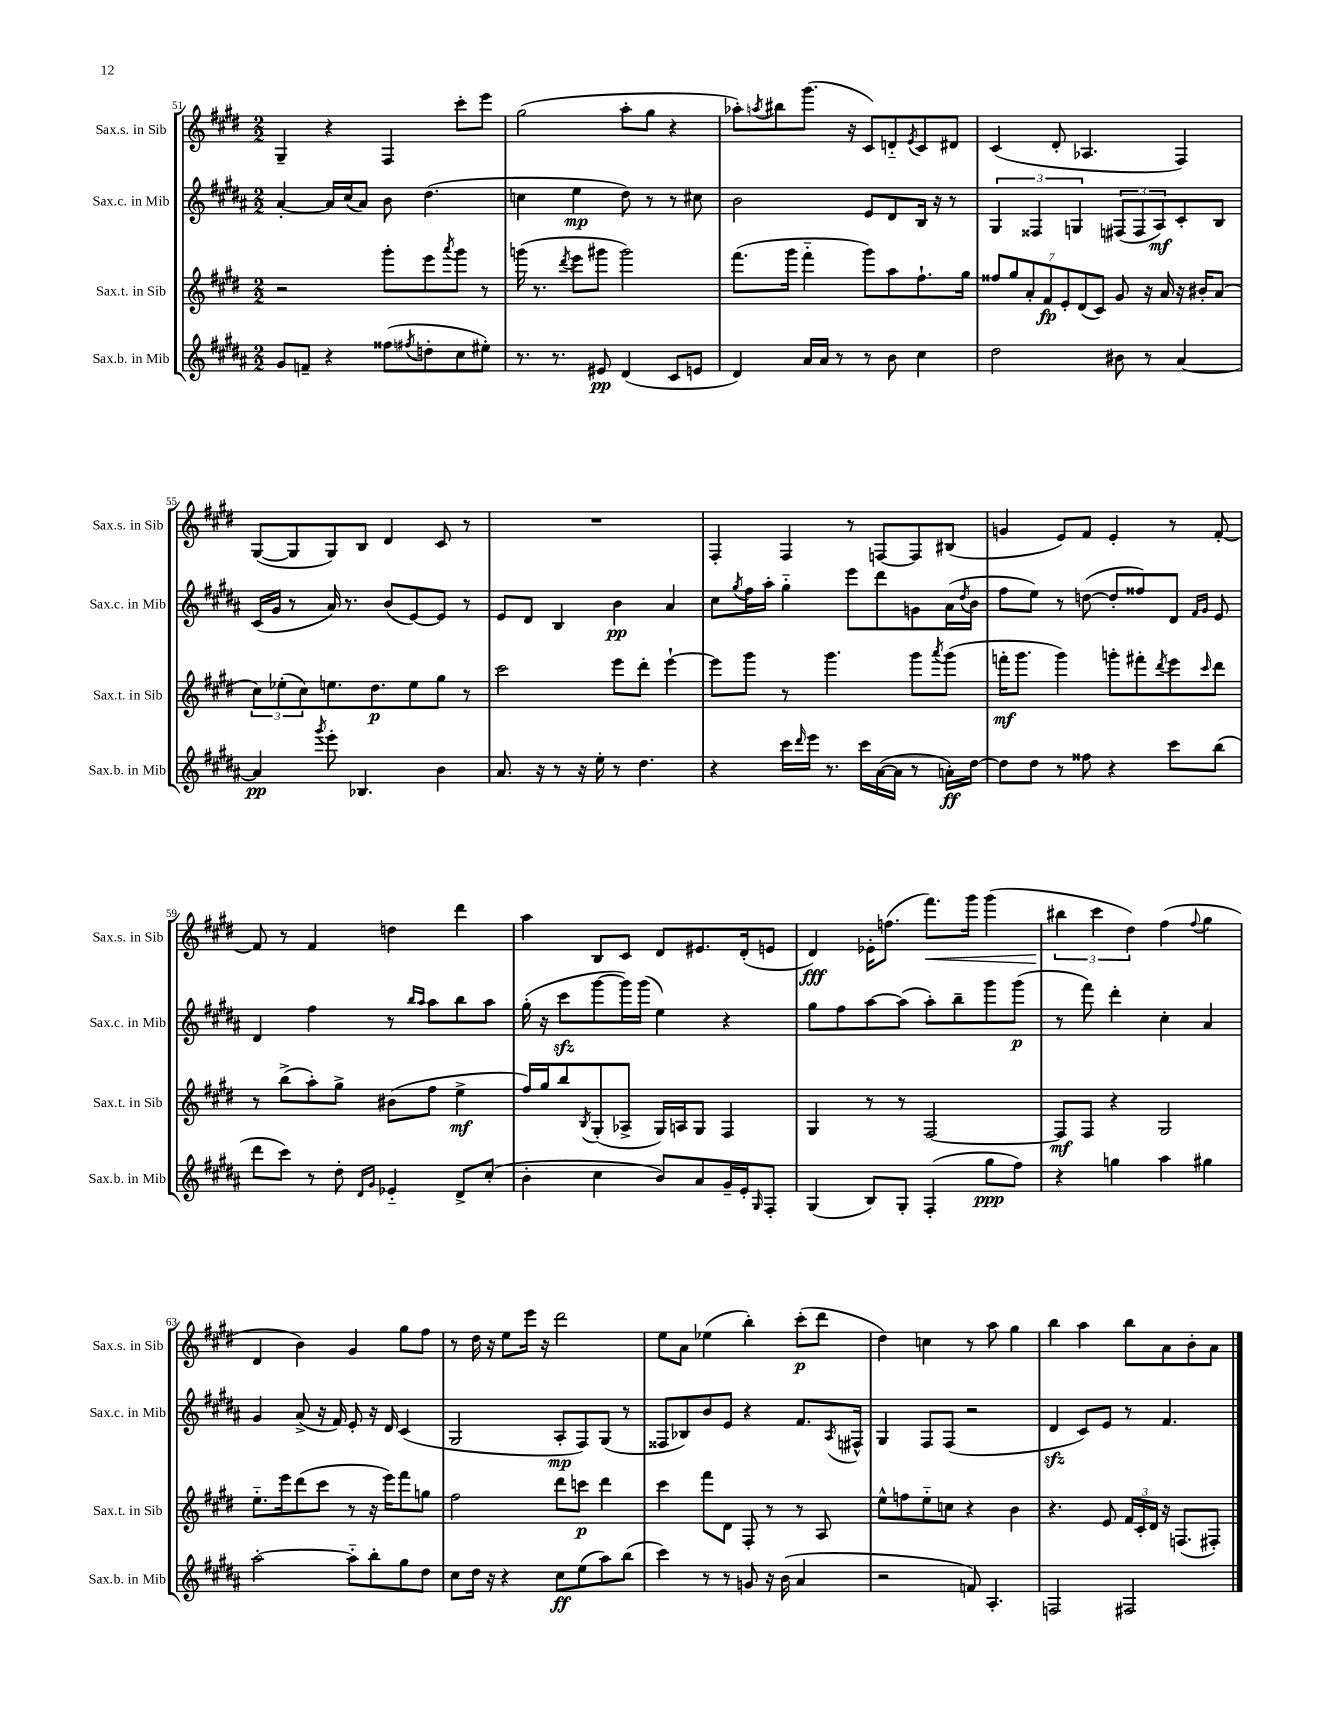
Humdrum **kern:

**kern	**dynam	**kern	**dynam	**kern	**dynam	**kern	**dynam
*part4	*part4	*part3	*part3	*part2	*part2	*part1	*part1
*staff4	*staff4	*staff3	*staff3	*staff2	*staff2	*staff1	*staff1
*I"Sax.b. in Mib	*	*I"Sax.t. in Sib	*	*I"Sax.c. in Mib	*	*I"Sax.s. in Sib	*
*I'Sax.b. in Mib	*	*I'Sax.t. in Sib	*	*I'Sax.c. in Mib	*	*I'Sax.s. in Sib	*
*clefG2	*	*clefG2	*	*clefG2	*	*clefG2	*
*k[f#c#g#d#a#]	*	*k[f#c#g#d#]	*	*k[f#c#g#d#a#]	*	*k[f#c#g#d#]	*
*M2/2	*	*M2/2	*	*M2/2	*	*M2/2	*
=51	=51	=51	=51	=51	=51	=51	=51
8g#/L	.	2r	.	[4a#'/	.	4G#~/	.
8fn~/J	.	.	.	.	.	.	.
4r	.	.	.	16a#/LL]	.	4r	.
.	.	.	.	(16cc#/J	.	.	.
.	.	.	.	8a#/J)	.	.	.
(8ff##X\L	.	8ggg#'\L	.	8b\	.	4F#/	.
8qff#X/	.	.	.	.	.	.	.
8ddn'\	.	8eee\	.	(4.dd#\	.	.	.
.	.	8qaaa/	.	.	.	.	.
8cc#\	.	8ggg#\J	.	.	.	8ccc#'\L	.
8ee#X'\J)	.	8r	.	.	.	8eee\J	.
=52	=52	=52	=52	=52	=52	=52	=52
8.r	.	(16gggn\	.	4ccn\	.	(2gg#\	.
.	.	8.r	.	.	.	.	.
8.r	.	.	.	.	.	.	.
.	.	8qddd#/	.	.	.	.	.
.	.	8eee\L	.	4ee\	mp	.	.
8e#X/	pp	8ggg#X\J	.	.	.	.	.
(4d#/	.	2ggg#\)	.	8dd#\)	.	8aa'\L	.
.	.	.	.	8r	.	8gg#\J	.
8c#/L	.	.	.	8r	.	4r	.
8en/J	.	.	.	8cc#X\	.	.	.
=53	=53	=53	=53	=53	=53	=53	=53
4d#/)	.	(8.fff#\L	.	2b\	.	8aa-X'\L)	.
.	.	.	.	.	.	8qaan/	.
.	.	.	.	.	.	8bb#X\	.
.	.	16ggg#\Jk	.	.	.	.	.
16a#/LL	.	4fff#\	.	.	.	(8.ggg#\J	.
16a#/JJ	.	.	.	.	.	.	.
8r	.	.	.	.	.	.	.
.	.	.	.	.	.	16r	.
8r	.	8ggg#\L)	.	8e/L	.	8c#/L)	.
8b\	.	8aa\	.	8d#/	.	8dn/	.
.	.	.	.	.	.	8qe/	.
4cc#\	.	8.ff#`\	.	16B/Jk	.	8c#/	.
.	.	.	.	16r	.	.	.
.	.	.	.	8r	.	8d#X/J	.
.	.	16gg#\Jk	.	.	.	.	.
=54	=54	=54	=54	=54	=54	=54	=54
2dd#\	.	14ff##X/L	.	6G#/	.	(4c#/	.
.	.	14gg#/	.	.	.	.	.
.	.	14a'/	.	.	.	.	.
.	.	.	.	6F##X/	.	.	.
.	.	14f#/	fp	.	.	.	.
.	.	.	.	.	.	8d#'/	.
.	.	14e'/	.	.	.	.	.
.	.	.	.	6Gn/	.	.	.
.	.	(14d#/	.	.	.	.	.
.	.	.	.	.	.	4.A-X/	.
.	.	14c#/J)	.	.	.	.	.
8b#X\	.	8g#/	.	(12F#X/L	.	.	.
.	.	.	.	12F#/	.	.	.
8r	.	16r	.	.	.	.	.
.	.	.	.	12A#/)	mf	.	.
.	.	16a/	.	.	.	.	.
[4a#/	.	16r	.	8c#'/	.	4F#/)	.
.	.	16b#X'/KL	.	.	.	.	.
.	.	(8a/J	.	8B/J	.	.	.
!!LO:LB:g=z
=55	=55	=55	=55	=55	=55	=55	=55
4a#/]	pp	12cc#\L)	.	(16c#/LL	.	([8G#/L	.
.	.	.	.	16g#/JJ	.	.	.
.	.	(12ee-X'\	.	.	.	.	.
.	.	.	.	8r	.	8G#/]	.
.	.	12cc#\)	.	.	.	.	.
8qggg#/	.	.	.	.	.	.	.
8eee'\	.	8.een\	.	16a#/)	.	8G#/)	.
.	.	.	.	8.r	.	.	.
4.B-X/	.	.	.	.	.	8B/J	.
.	.	8.dd#\	p	.	.	.	.
.	.	.	.	(8b/L	.	4d#/	.
.	.	8ee\	.	[8e/)	.	.	.
4b\	.	8gg#\J	.	8e/J]	.	8c#/	.
.	.	8r	.	8r	.	8r	.
=56	=56	=56	=56	=56	=56	=56	=56
8.a#/	.	2ccc#\	.	8e/L	.	1r	.
.	.	.	.	8d#/J	.	.	.
16r	.	.	.	.	.	.	.
8r	.	.	.	4B/	.	.	.
16r	.	.	.	.	.	.	.
16ee'\	.	.	.	.	.	.	.
8r	.	8eee\L	.	4b\	pp	.	.
4.dd#\	.	8ddd#'\J	.	.	.	.	.
.	.	[4eee`\	.	4a#/	.	.	.
=57	=57	=57	=57	=57	=57	=57	=57
4r	.	8eee\L]	.	8cc#\L	.	4F#'/	.
.	.	.	.	8qgg#/	.	.	.
.	.	8ggg#\J	.	16ff#\L	.	.	.
.	.	.	.	16aa#'\JJ	.	.	.
16ccc#\LL	.	8r	.	4gg#\	.	4F#/	.
16qqddd#/	.	.	.	.	.	.	.
16eee\JJ	.	.	.	.	.	.	.
8.r	.	4.ggg#\	.	.	.	.	.
.	.	.	.	8eee\L	.	8r	.
16ccc#\LL	.	.	.	.	.	.	.
([16a#\	.	.	.	8ddd#\	.	[8Fn/L	.
16a#\JJ]	.	.	.	.	.	.	.
8r	.	8ggg#\L	.	8gn\	.	8F/]	.
.	.	8qaaa/	.	.	.	.	.
16an'\LL)	ff	(8ggg#\J	.	(16a#\L	.	(8B#X/J	.
.	.	.	.	8qdd#/	.	.	.
[16dd#\JJ	.	.	.	16b\JJ	.	.	.
=58	=58	=58	=58	=58	=58	=58	=58
8dd#\L]	.	16fffn'\KL	mf	8ff#\L	.	4gn/	.
.	.	8.ggg#\J	.	.	.	.	.
8dd#\J	.	.	.	8ee\J)	.	.	.
8r	.	4ggg#\)	.	8r	.	8e/L)	.
8ff##X\	.	.	.	([8ddn\	.	8f#/J	.
4r	.	8gggn'\L	.	8dd'/L]	.	4e'/	.
.	.	8fff#X'\	.	8ff##X/)	.	.	.
.	.	8qddd#/	.	.	.	.	.
8ccc#\L	.	8eee\	.	8d#/J	.	8r	.
.	.	.	.	16qqf#/LL	.	.	.
.	.	16qqccc#/	.	16qqg#/JJ	.	.	.
(8bb\J	.	8ddd#\J	.	8e/	.	[8f#'/	.
!!LO:LB:g=z
=59	=59	=59	=59	=59	=59	=59	=59
8ddd#\L	.	8r	.	4d#/	.	8f#/]	.
8ccc#\J)	.	(8bb^\L	.	.	.	8r	.
8r	.	8aa'\)	.	4ff#\	.	4f#/	.
8dd#'\	.	8gg#^\J	.	.	.	.	.
16qqd#/LL	.	.	.	.	.	.	.
16qqg#/JJ	.	.	.	.	.	.	.
4e-X/	.	(8b#X\L	.	8r	.	4ddn\	.
.	.	.	.	16qqbb/LL	.	.	.
.	.	.	.	16qqaa#/JJ	.	.	.
.	.	8ff#\J	.	8aa#\L	.	.	.
8d#^/L	.	4ee^\	mf	8bb\	.	4ddd#\	.
(8cc#'/J	.	.	.	8aa#\J	.	.	.
=60	=60	=60	=60	=60	=60	=60	=60
4b'\	.	16ff#/LL)	.	(16gg#'\	.	4aa\	.
.	.	16gg#/J	.	16r	.	.	.
.	.	8bb/	.	8ccc#zz\L	.	.	.
.	.	8qB/	.	.	.	.	.
4cc#\	.	(8G#'/	.	[8ggg#\	.	8B/L	.
.	.	8A-X^/J	.	16ggg#\L])	.	8c#/J	.
.	.	.	.	(16ggg#\JJ	.	.	.
8b/L)	.	16G#/LL)	.	4ee\)	.	8d#/L	.
.	.	16An/J	.	.	.	.	.
8a#/	.	8G#/J	.	.	.	8.e#X/	.
16g#~/L	.	4F#/	.	4r	.	.	.
16e'/J	.	.	.	.	.	(16d#'/k	.
16qqG#/	.	.	.	.	.	.	.
8F#'/J	.	.	.	.	.	8en/J	.
=61	=61	=61	=61	=61	=61	=61	=61
(4G#/	.	4G#/	.	8gg#\L	.	4d#/)	fff
.	.	.	.	8ff#\	.	.	.
8B/L)	.	8r	.	[8aa#\	.	16e-X'\KL	.
.	.	.	.	.	.	(8.ffn\J	.
8G#'/J	.	8r	.	(8aa#\J]	.	.	.
!	!	!	!	!	!	!	!LO:HP:b
(4F#'/	.	[2F#/	.	8aa#'\L)	.	8.fff#\L)	<
.	.	.	.	8bb~\	.	.	.
.	.	.	.	.	.	16ggg#\Jk	.
8gg#\L	ppp	.	.	8ggg#\	.	(4ggg#\	.
8ff#\J)	.	.	.	(8ggg#\J	p	.	.
=62	=62	=62	=62	=62	=62	=62	=62
4r	.	8F#/L]	mf	8r	.	6bb#X\	.
.	.	8F#/J	.	8fff#\)	.	.	.
.	.	.	.	.	.	6ccc#\	[
4ggn\	.	4r	.	4ddd#'\	.	.	.
.	.	.	.	.	.	6dd#\)	.
4aa#\	.	2G#/	.	4cc#'\	.	(4ff#\	.
.	.	.	.	.	.	8qqff#/	.
4gg#X\	.	.	.	4a#/	.	4gg#\	.
!!LO:LB:g=z
=63	=63	=63	=63	=63	=63	=63	=63
[2aa#'\	.	8.ee\L	.	4g#/	.	4d#/	.
.	.	16eee\k	.	.	.	.	.
.	.	(8ddd#\	.	(8a#^/	.	4b\)	.
.	.	8ccc#\J	.	16r	.	.	.
.	.	.	.	16f#/)	.	.	.
8aa#\L]	.	8r	.	8e'/	.	4g#/	.
8bb'\	.	16r	.	16r	.	.	.
.	.	16eee\KL)	.	16d#/	.	.	.
8gg#\	.	8fff#\	.	(4c#/	.	8gg#\L	.
8dd#\J	.	8ggn\J	.	.	.	8ff#\J	.
=64	=64	=64	=64	=64	=64	=64	=64
8cc#\L	.	2ff#\	.	2G#/	.	8r	.
16dd#\Jk	.	.	.	.	.	16dd#\	.
16r	.	.	.	.	.	16r	.
4r	.	.	.	.	.	8ee\L	.
.	.	.	.	.	.	16eee\Jk	.
.	.	.	.	.	.	16r	.
8cc#\L	ff	8ddd#\L	.	8A#'/L	mp	2ddd#\	.
(8ee\	.	8cccn\J	p	8F#/)	.	.	.
8aa#\)	.	4ddd#\	.	(8G#/J	.	.	.
(8bb\J	.	.	.	8r	.	.	.
=65	=65	=65	=65	=65	=65	=65	=65
4ccc#\)	.	4ccc#\	.	8F##X/L	.	8ee\L	.
.	.	.	.	8B-X/)	.	8a\J	.
8r	.	8fff#\L	.	8b/	.	(4ee-X\	.
8r	.	8d#\J	.	8e/J	.	.	.
8gn/	.	8F#'/	.	4r	.	4bb'\)	.
16r	.	8r	.	.	.	.	.
(16b\	.	.	.	.	.	.	.
4a#/	.	8r	.	8.f#/L	.	(8ccc#'\L	p
.	.	8A/	.	.	.	8ddd#\J	.
.	.	.	.	8qA#/	.	.	.
.	.	.	.	16F#X^^/Jk	.	.	.
=66	=66	=66	=66	=66	=66	=66	=66
2r	.	8ee^^\L	.	4G#/	.	4dd#\)	.
.	.	8ffn\	.	.	.	.	.
.	.	8ee\	.	8F#/L	.	4ccn\	.
.	.	8ccn\J	.	(8F#/J	.	.	.
8fn/)	.	4r	.	2r	.	8r	.
4.A#'/	.	.	.	.	.	8aa\	.
.	.	4b\	.	.	.	4gg#\	.
=67	=67	=67	=67	=67	=67	=67	=67
2Fn/	.	4.r	.	4d#zz/	.	4bb\	.
.	.	.	.	8c#/L)	.	4aa\	.
.	.	8e/	.	8e/J	.	.	.
2F#X/	.	24f#/LL	.	8r	.	8bb\L	.
.	.	24c#'/	.	.	.	.	.
.	.	24d#/JJ	.	.	.	.	.
.	.	16r	.	4.f#/	.	8a\	.
.	.	(8.Fn/L	.	.	.	.	.
.	.	.	.	.	.	8b'\	.
.	.	8F#X'/J)	.	.	.	8a\J	.
==	==	==	==	==	==	==	==
*-	*-	*-	*-	*-	*-	*-	*-
